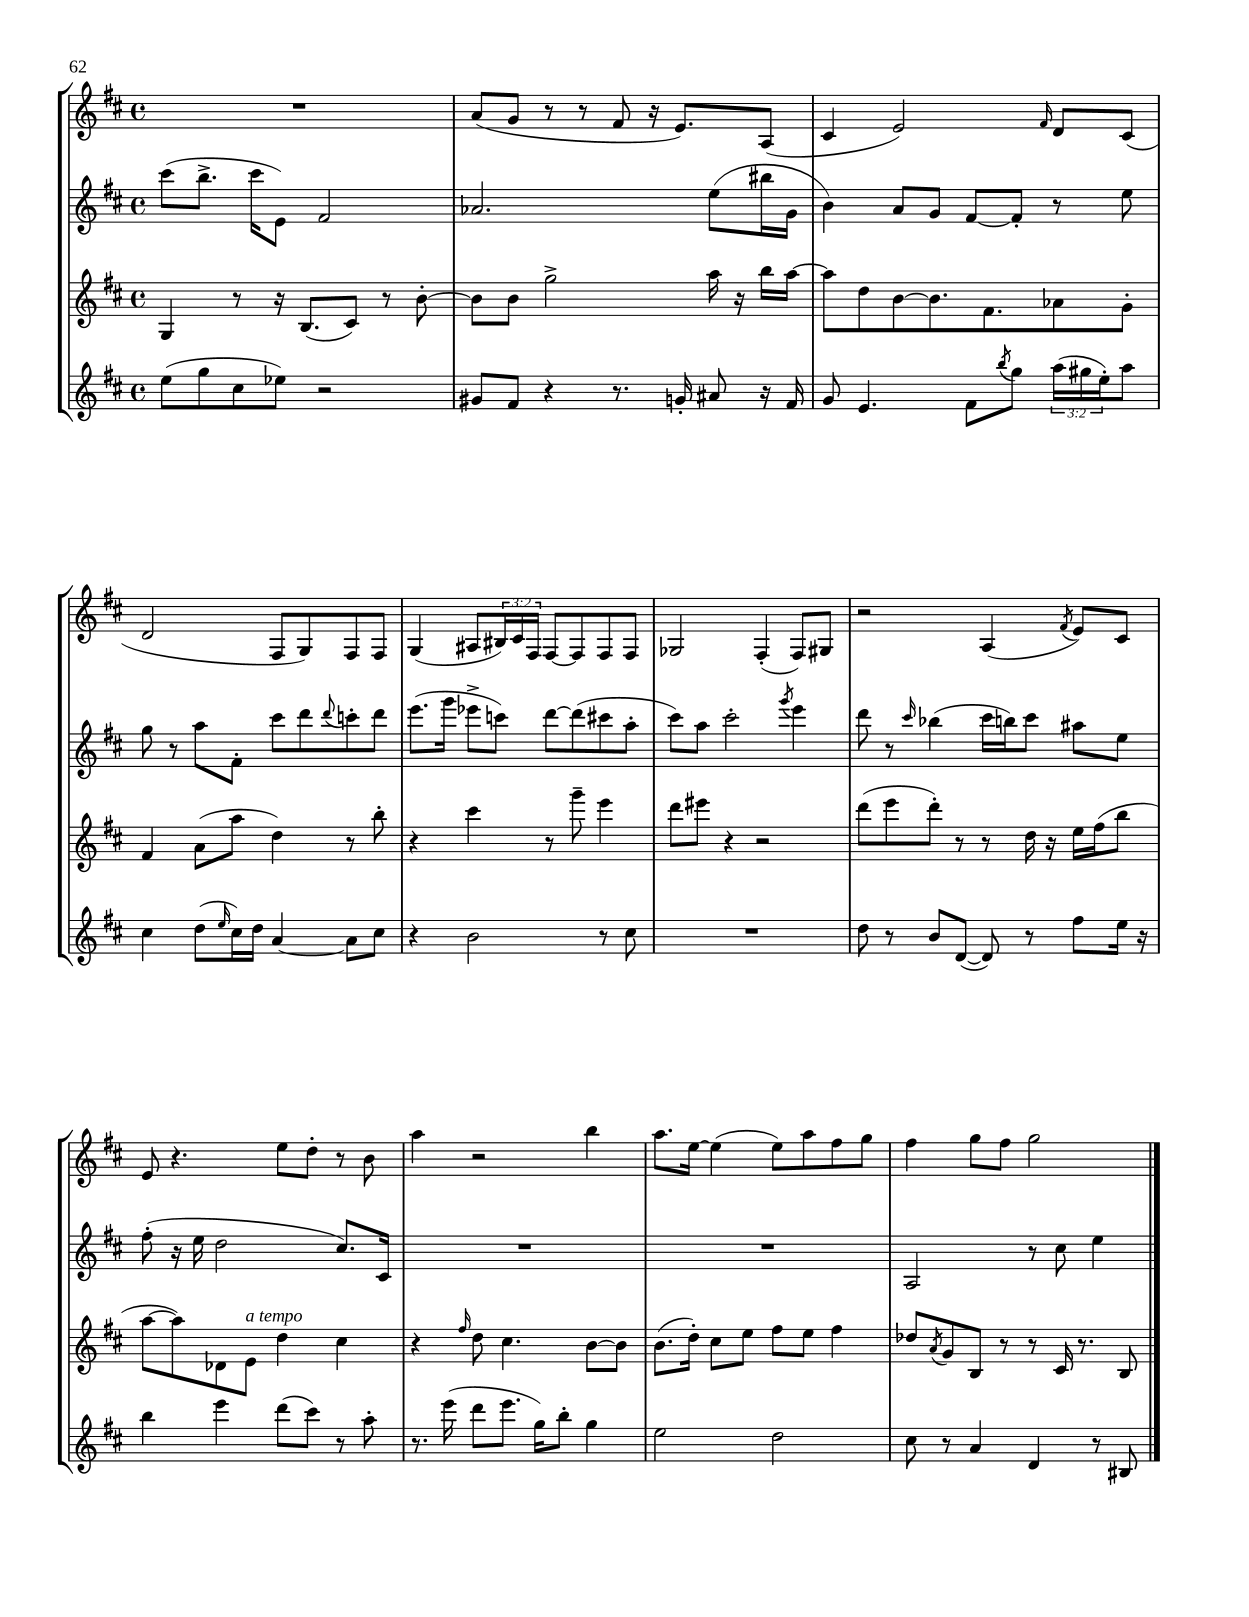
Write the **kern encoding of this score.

**kern	**kern	**kern	**kern
*staff4	*staff3	*staff2	*staff1
*clefG2	*clefG2	*clefG2	*clefG2
*k[f#c#]	*k[f#c#]	*k[f#c#]	*k[f#c#]
*M4/4	*M4/4	*M4/4	*M4/4
*met(c)	*met(c)	*met(c)	*met(c)
(8ee	4G	(8ccc#	1r
8gg	.	8.bb^	.
8cc#	8r	.	.
.	.	16ccc#	.
8ee-)	16r	8e)	.
.	(8.B	.	.
2r	.	2f#	.
.	8c#)	.	.
.	8r	.	.
.	[8b'	.	.
=	=	=	=
8g#	8b]	2.a-	(8a
8f#	8b	.	8g
4r	2gg^	.	8r
.	.	.	8r
8.r	.	.	8f#
.	.	.	16r
16g'	.	.	8.e)
8a#	16aa	(8ee	.
.	16r	.	.
16r	16bb	16bb#	(8A
16f#	[16aa	16g	.
=	=	=	=
8g	8aa]	4b)	4c#
4.e	8dd	.	.
.	[8b	8a	2e)
.	8.b]	8g	.
8f#	.	[8f#	.
.	8.f#	.	.
8qbb	.	.	.
8gg	.	8f#']	.
.	.	.	16qqf#
(24aa	8a-	8r	8d
24gg#	.	.	.
24ee')	.	.	.
8aa	8g'	8ee	(8c#
=	=	=	=
4cc#	4f#	8gg	2d
.	.	8r	.
(8dd	(8a	8aa	.
16qqee	.	.	.
16cc#)	8aa	8f#'	.
16dd	.	.	.
[4a	4dd)	8ccc#	8F#
.	.	8ddd	8G)
.	.	8qqddd	.
8a]	8r	8ccc'	8F#
8cc#	8bb'	8ddd	8F#
=	=	=	=
4r	4r	(8.eee	(4G
.	.	16ggg	.
2b	4ccc#	8eee-^	8A#
.	.	8ccc)	24B#)
.	.	.	24c#
.	.	.	24F#
.	8r	[8ddd	[8F#
.	8ggg~	(8ddd]	8F#]
8r	4eee	8ccc#	8F#
8cc#	.	8aa'	8F#
=	=	=	=
1r	8ddd	8ccc#)	2G-
.	8eee#	8aa	.
.	4r	2ccc#'	.
.	2r	.	(4F#'
.	.	8qggg	.
.	.	4eee	8F#)
.	.	.	8G#
=	=	=	=
8dd	(8ddd	8ddd	2r
8r	8eee	8r	.
.	.	16qqccc#	.
8b	8ddd')	(4bb-	.
([8d	8r	.	.
8d])	8r	16ccc#	(4A
.	.	16bb)	.
8r	16dd	8ccc#	.
.	16r	.	.
.	.	.	8qf#
8ff#	16ee	8aa#	8e)
.	(16ff#	.	.
16ee	8bb	8ee	8c#
16r	.	.	.
=	=	=	=
4bb	[8aa	(8ff#'	8e
.	8aa])	16r	4.r
.	.	16ee	.
4eee	8d-	2dd	.
.	8e	.	.
(8ddd	4dd	.	8ee
8ccc#)	.	.	8dd'
8r	4cc#	8.cc#)	8r
8aa'	.	.	8b
.	.	16c#	.
=	=	=	=
8.r	4r	1r	4aa
(16eee	.	.	.
.	16qqff#	.	.
8ddd	8dd	.	2r
8.eee	4.cc#	.	.
16gg)	.	.	.
8bb'	.	.	.
4gg	[8b	.	4bb
.	8b]	.	.
=	=	=	=
2ee	(8.b	1r	8.aa
.	16dd')	.	[16ee
.	8cc#	.	(4ee]
.	8ee	.	.
2dd	8ff#	.	8ee)
.	8ee	.	8aa
.	4ff#	.	8ff#
.	.	.	8gg
=	=	=	=
8cc#	8dd-	2A	4ff#
.	8qa	.	.
8r	8g	.	.
4a	8B	.	8gg
.	8r	.	8ff#
4d	8r	8r	2gg
.	16c#	8cc#	.
.	8.r	.	.
8r	.	4ee	.
8B#	8B	.	.
==	==	==	==
*-	*-	*-	*-
